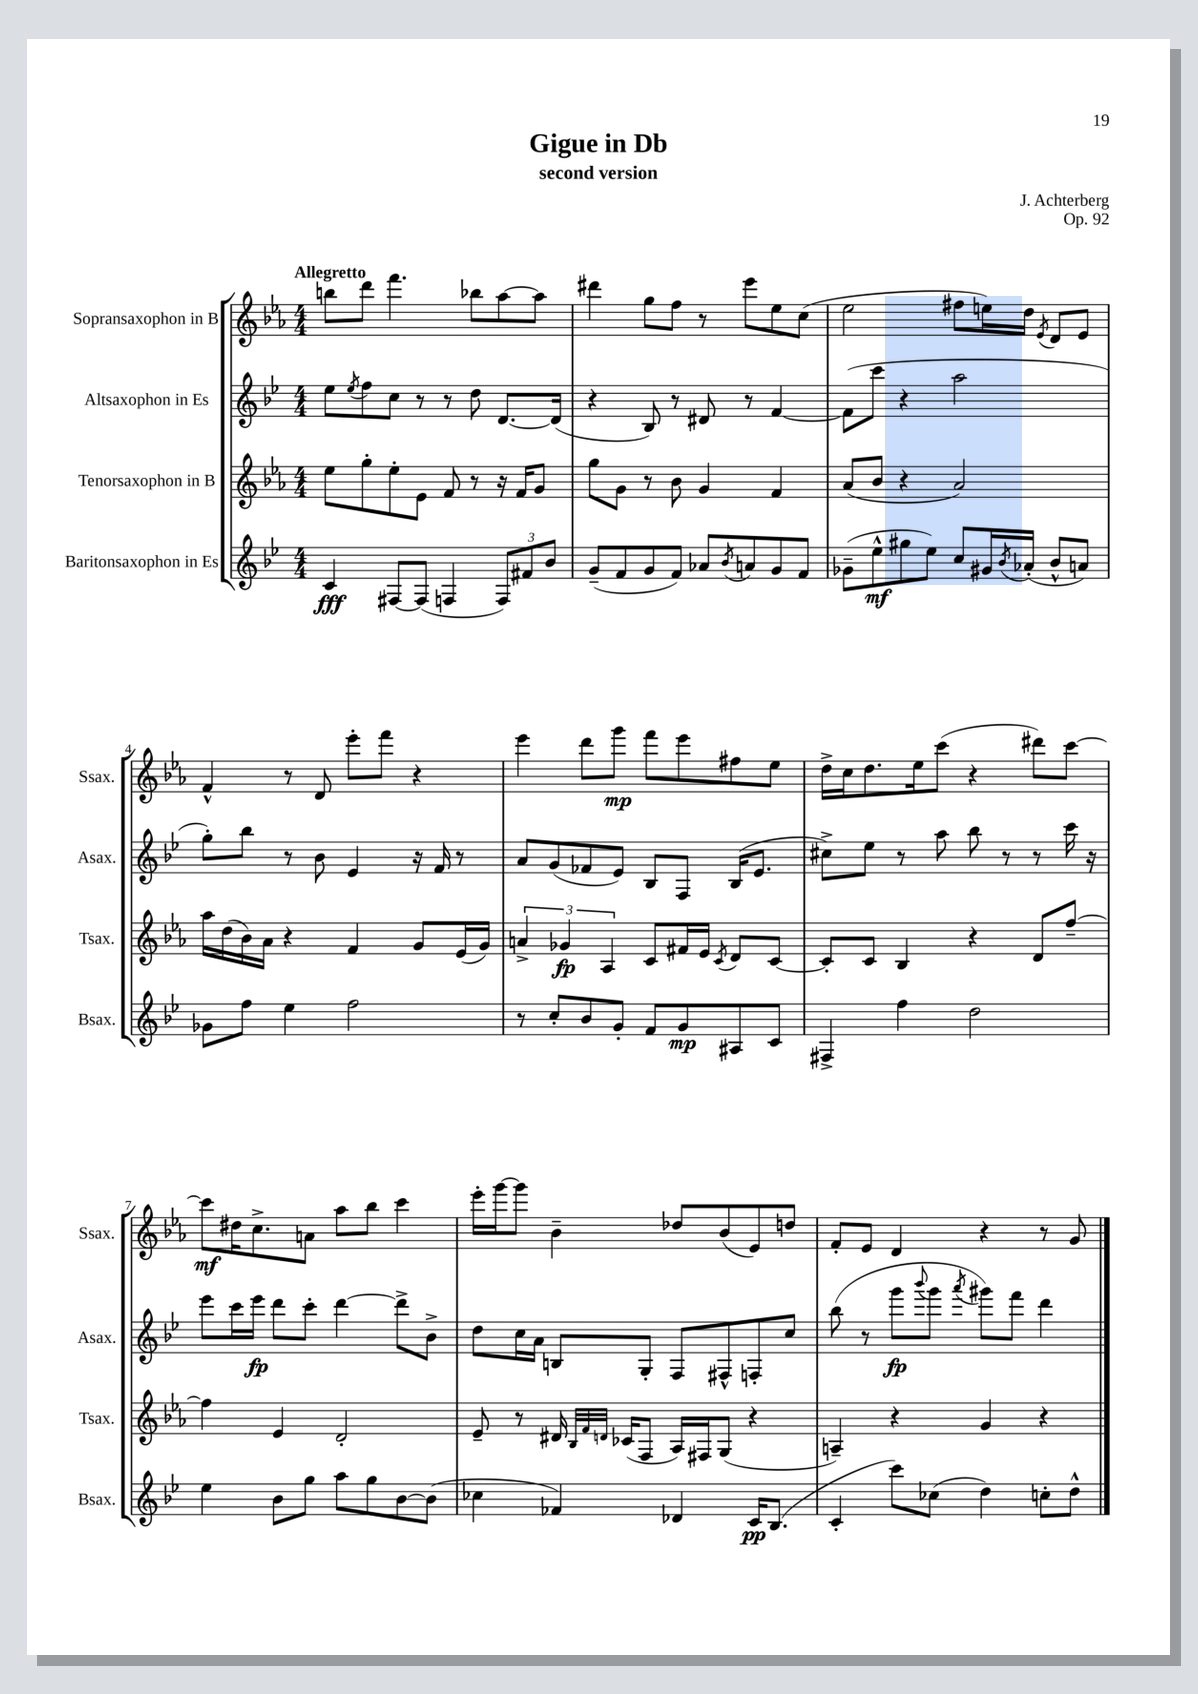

**kern	**dynam	**kern	**dynam	**kern	**dynam	**kern	**dynam
*part4	*part4	*part3	*part3	*part2	*part2	*part1	*part1
*staff4	*staff4	*staff3	*staff3	*staff2	*staff2	*staff1	*staff1
*I"Baritonsaxophon in Es	*	*I"Tenorsaxophon in B	*	*I"Altsaxophon in Es	*	*I"Sopransaxophon in B	*
*I'Bsax.	*	*I'Tsax.	*	*I'Asax.	*	*I'Ssax.	*
*clefG2	*	*clefG2	*	*clefG2	*	*clefG2	*
*k[b-e-]	*	*k[b-e-a-]	*	*k[b-e-]	*	*k[b-e-a-]	*
*M4/4	*	*M4/4	*	*M4/4	*	*M4/4	*
=1	=1	=1	=1	=1	=1	=1	=1
!	!	!	!	!	!	!LO:TX:a:B:t=Allegretto	!
4c/	fff	8ee-\L	.	8ee-\L	.	8bbn\L	.
.	.	.	.	8qee-/	.	.	.
.	.	8gg'\	.	8ff\	.	8ddd\J	.
[8F#X/L	.	8ee-'\	.	8cc\J	.	4.fff\	.
(8F#/J]	.	8e-\J	.	8r	.	.	.
4Fn/	.	8f/	.	8r	.	.	.
.	.	8r	.	8dd\	.	8bb-X\L	.
12F/L)	.	16r	.	[8.d/L	.	[8aa-\	.
.	.	16f/KL	.	.	.	.	.
12f#X/	.	.	.	.	.	.	.
.	.	8g/J	.	.	.	8aa-\J]	.
12b-/J	.	.	.	.	.	.	.
.	.	.	.	(16d/Jk]	.	.	.
=2	=2	=2	=2	=2	=2	=2	=2
(8g~/L	.	8gg\L	.	4r	.	4ddd#X\	.
8f/	.	8g\J	.	.	.	.	.
8g/	.	8r	.	8B-/)	.	8gg\L	.
8f/J)	.	8b-\	.	8r	.	8ff\J	.
8a-X/L	.	4g/	.	8d#X/	.	8r	.
8qb-/	.	.	.	.	.	.	.
8an/	.	.	.	8r	.	8eee-\L	.
8g/	.	4f/	.	[4f/	.	8ee-\	.
8f/J	.	.	.	.	.	(8cc\J	.
=3	=3	=3	=3	=3	=3	=3	=3
(8g-X~\L	.	(8a-/L	.	(8f\L]	.	2ee-\	.
8ee-^^\	mf	8b-/J	.	8ccc\J	.	.	.
8gg#X\	.	4r	.	4r	.	.	.
8ee-\J)	.	.	.	.	.	.	.
8cc/L	.	2a-/)	.	2aa\	.	8ff#X\L	.
16g#X/L	.	.	.	.	.	16een\L)	.
8qb-/	.	.	.	.	.	.	.
(16a-X'/JJ	.	.	.	.	.	16dd\JJ	.
.	.	.	.	.	.	8qe-/	.
8b-^^/L	.	.	.	.	.	8d/L	.
8an/J)	.	.	.	.	.	8e-/J	.
!!LO:LB:g=z
=4	=4	=4	=4	=4	=4	=4	=4
8g-X\L	.	16aa-\LL	.	8gg'\L)	.	4f^^/	.
.	.	(16dd\	.	.	.	.	.
8ff\J	.	16b-\)	.	8bb-\J	.	.	.
.	.	16a-\JJ	.	.	.	.	.
4ee-\	.	4r	.	8r	.	8r	.
.	.	.	.	8b-\	.	8d/	.
2ff\	.	4f/	.	4e-/	.	8eee-'\L	.
.	.	.	.	.	.	8fff\J	.
.	.	8g/L	.	16r	.	4r	.
.	.	.	.	16f/	.	.	.
.	.	(16e-/L	.	8r	.	.	.
.	.	16g/JJ)	.	.	.	.	.
=5	=5	=5	=5	=5	=5	=5	=5
8r	.	6an^/	.	8a/L	.	4eee-\	.
8cc'/L	.	.	.	(8g/	.	.	.
.	.	6g-X/	fp	.	.	.	.
8b-/	.	.	.	8f-X/	.	8ddd\L	.
.	.	6A-/	.	.	.	.	.
8g'/J	.	.	.	8e-/J)	.	8ggg\J	mp
8f/L	.	8c/L	.	8B-/L	.	8fff\L	.
8g/	mp	16f#X/L	.	8F/J	.	8eee-\	.
.	.	16e-/JJ	.	.	.	.	.
.	.	8qc/	.	.	.	.	.
8A#X/	.	8d/L	.	(16B-/KL	.	8ff#X\	.
.	.	.	.	8.e-/J	.	.	.
8c/J	.	[8c/J	.	.	.	8ee-\J	.
=6	=6	=6	=6	=6	=6	=6	=6
4F#X^/	.	8c'/L]	.	8cc#X^\L)	.	16dd^\LL	.
.	.	.	.	.	.	16cc\J	.
.	.	8c/J	.	8ee-\J	.	8.dd\	.
4ff\	.	4B-/	.	8r	.	.	.
.	.	.	.	.	.	16ee-\k	.
.	.	.	.	8aa\	.	(8ccc\J	.
2dd\	.	4r	.	8bb-\	.	4r	.
.	.	.	.	8r	.	.	.
.	.	8d/L	.	8r	.	8ddd#X\L)	.
.	.	[8ff~/J	.	16ccc\	.	[8ccc\J	.
.	.	.	.	16r	.	.	.
!!LO:LB:g=z
=7	=7	=7	=7	=7	=7	=7	=7
4ee-\	.	4ff\]	.	8eee-\L	.	8ccc\L]	mf
.	.	.	.	16ccc\L	.	16dd#X\K	.
.	.	.	.	16eee-\JJ	fp	8.cc^\	.
8b-\L	.	4e-/	.	8ddd\L	.	.	.
8gg\J	.	.	.	8ccc'\J	.	8an\J	.
8aa\L	.	2d'/	.	[4ddd\	.	8aa-\L	.
8gg\	.	.	.	.	.	8bb-\J	.
[8b-\	.	.	.	8ddd^\L]	.	4ccc\	.
(8b-\J]	.	.	.	8b-^\J	.	.	.
=8	=8	=8	=8	=8	=8	=8	=8
4cc-X\	.	8e-~/	.	8dd\L	.	16eee-'\LL	.
.	.	.	.	.	.	[16ggg\J	.
.	.	8r	.	16cc\L	.	8ggg\J]	.
.	.	.	.	16a\JJ	.	.	.
4f-X/)	.	16d#X/	.	8Bn/L	.	4b-~\	.
.	.	32qqB-/LLL	.	.	.	.	.
.	.	32qqf/	.	.	.	.	.
.	.	32qqdn/JJJ	.	.	.	.	.
.	.	(16c-X/KL	.	.	.	.	.
.	.	8F/J	.	8G'/J	.	.	.
4d-X/	.	16A-/LL)	.	8F/L	.	8dd-X/L	.
.	.	16F#X/J	.	.	.	.	.
.	.	(8G/J	.	8F#X^^/	.	(8b-/	.
16c/KL	pp	4r	.	8Fn'/	.	8e-/)	.
(8.B-/J	.	.	.	.	.	.	.
.	.	.	.	8cc/J	.	8ddn/J	.
=9	=9	=9	=9	=9	=9	=9	=9
4c'/	.	4An~/)	.	(8bb-\	.	8f'/L	.
.	.	.	.	8r	.	8e-/J	.
8ccc\L)	.	4r	.	8ggg\L	fp	4d/	.
.	.	.	.	8qqbbb-/	.	.	.
(8cc-X\J	.	.	.	8ggg\J	.	.	.
.	.	.	.	8qaaa/	.	.	.
4dd\)	.	4g/	.	8ggg#X\L)	.	4r	.
.	.	.	.	8fff\J	.	.	.
8ccn'\L	.	4r	.	4ddd\	.	8r	.
8dd^^\J	.	.	.	.	.	8g/	.
==	==	==	==	==	==	==	==
*-	*-	*-	*-	*-	*-	*-	*-
